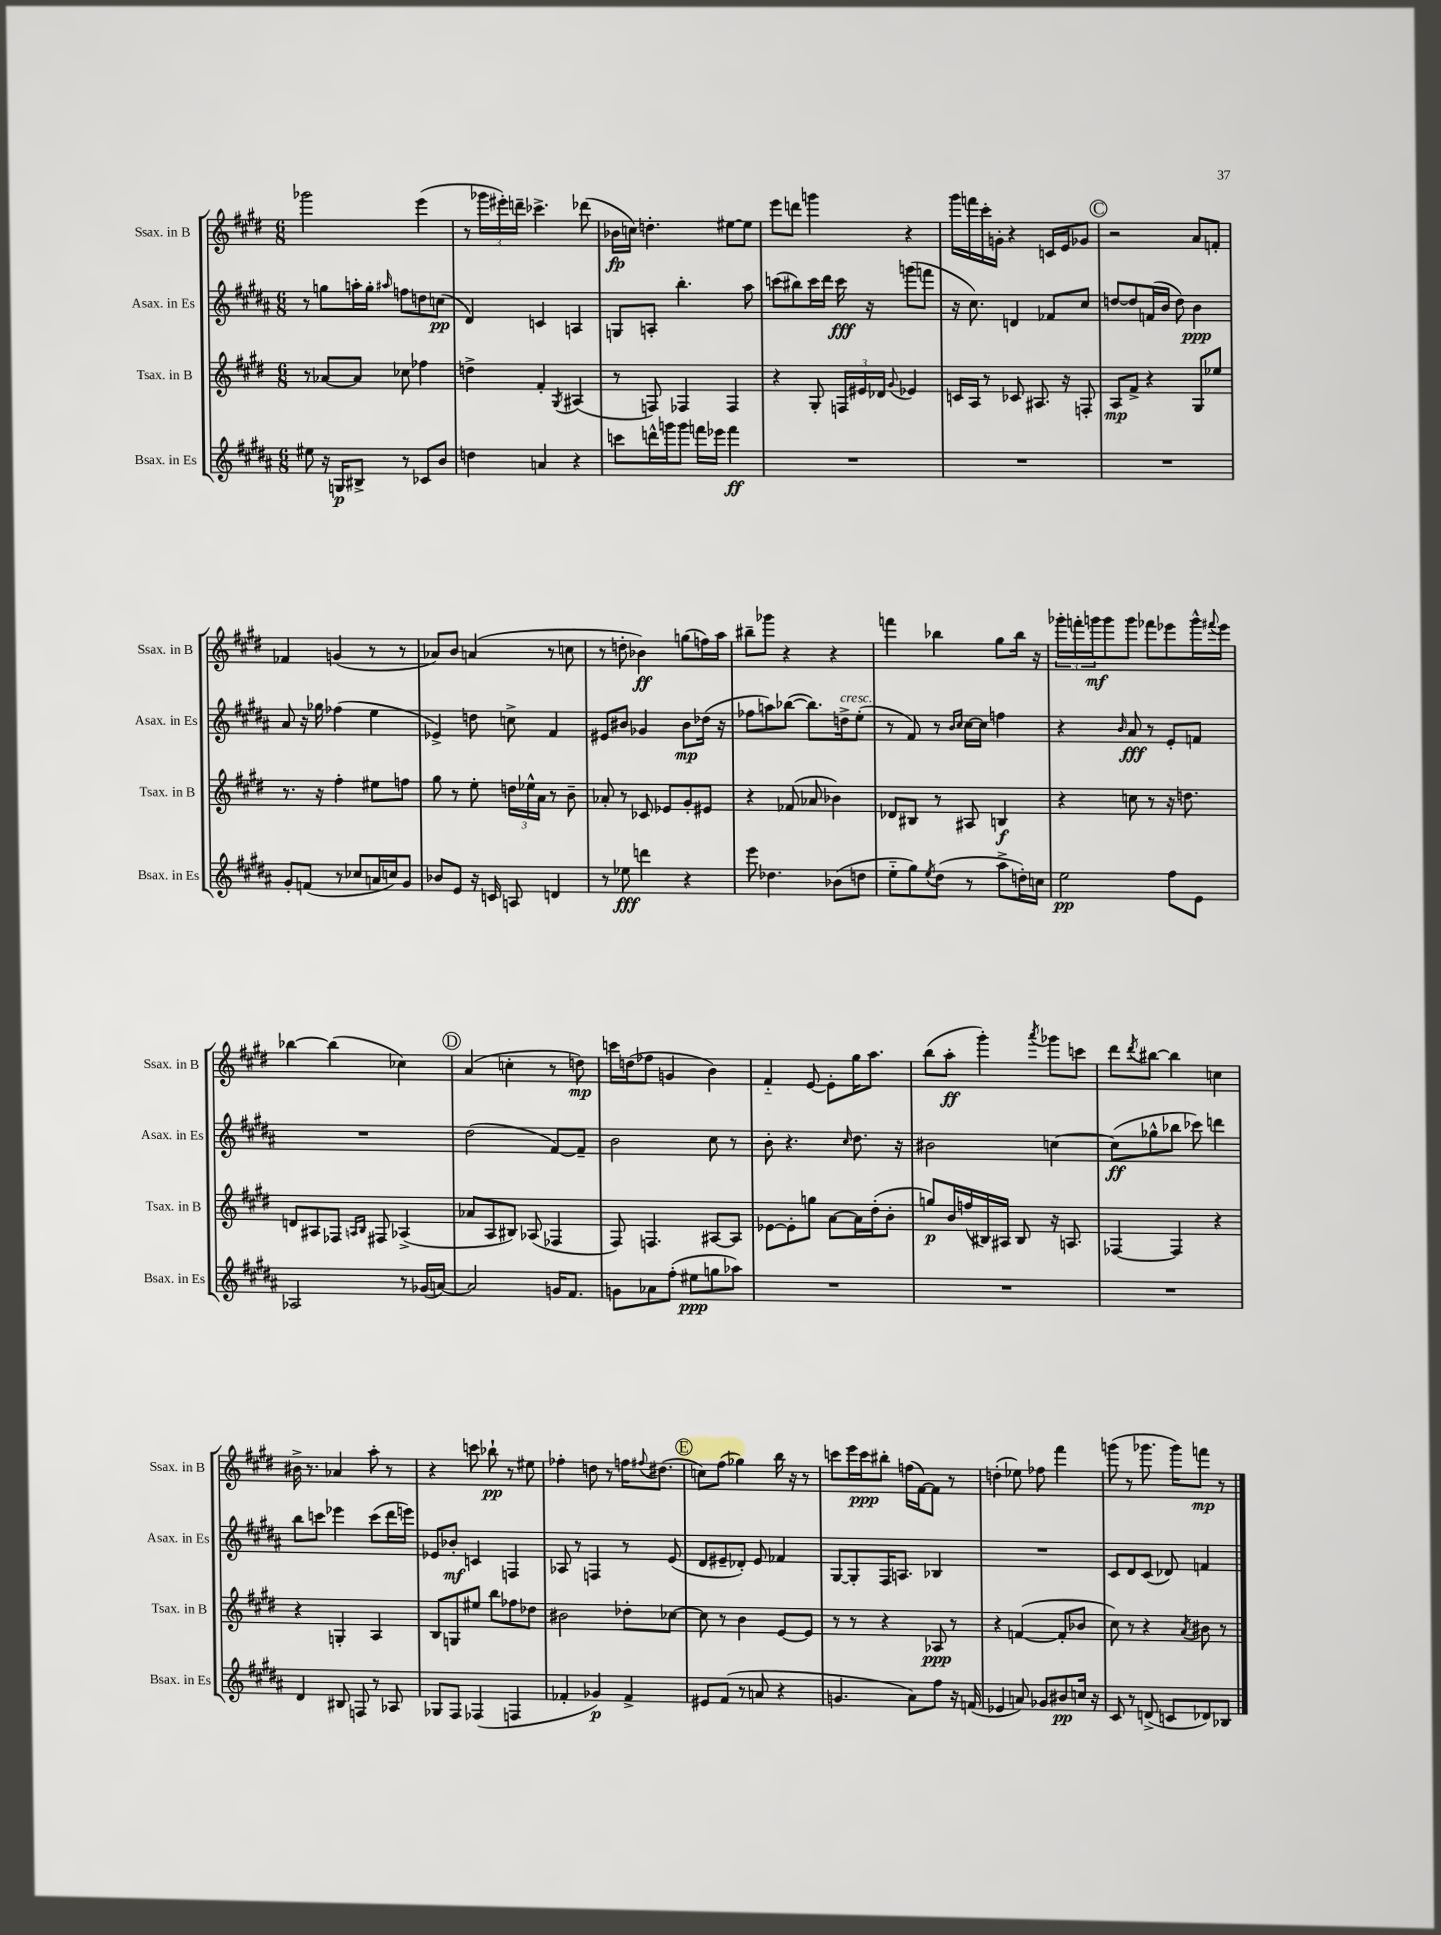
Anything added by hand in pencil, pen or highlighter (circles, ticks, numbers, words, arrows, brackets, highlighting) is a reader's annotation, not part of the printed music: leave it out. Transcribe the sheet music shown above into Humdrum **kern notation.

**kern	**dynam	**kern	**dynam	**kern	**dynam	**kern	**dynam
*part4	*part4	*part3	*part3	*part2	*part2	*part1	*part1
*staff4	*staff4	*staff3	*staff3	*staff2	*staff2	*staff1	*staff1
*I"Bsax. in Es	*	*I"Tsax. in B	*	*I"Asax. in Es	*	*I"Ssax. in B	*
*I'Bsax. in Es	*	*I'Tsax. in B	*	*I'Asax. in Es	*	*I'Ssax. in B	*
*clefG2	*	*clefG2	*	*clefG2	*	*clefG2	*
*k[f#c#g#d#a#]	*	*k[f#c#g#d#]	*	*k[f#c#g#d#a#]	*	*k[f#c#g#d#]	*
*M6/8	*	*M6/8	*	*M6/8	*	*M6/8	*
=90	=90	=90	=90	=90	=90	=90	=90
8ee#X\	.	8r	.	8r	.	2ggg-X\	.
16r	.	[8a-X/L	.	8ggn\L	.	.	.
16Gn/KL	p	.	.	.	.	.	.
8B#X^/J	.	8a-/J]	.	16aan'\L	.	.	.
.	.	.	.	16gg'\JJ	.	.	.
.	.	.	.	16qqaa#X/	.	.	.
8r	.	8cc-X\	.	8ffn\L	.	.	.
8c-X/L	.	4ff-X\	.	8ddn\	.	(4eee\	.
8b/J	.	.	.	(8ccn\J	pp	.	.
=91	=91	=91	=91	=91	=91	=91	=91
4ddn\	.	4ddn^\	.	4d#/)	.	8r	.
.	.	.	.	.	.	24ggg-X\LL	.
.	.	.	.	.	.	24eee#X'\)	.
.	.	.	.	.	.	24dddn~\JJ	.
4an/	.	4f#'/	.	4cn/	.	4.ccc-X^\	.
.	.	8qG#/	.	.	.	.	.
4r	.	(4A#X/	.	4An/	.	.	.
.	.	.	.	.	.	(8ddd-X\	.
=92	=92	=92	=92	=92	=92	=92	=92
8cccn\L	.	8r	.	8Gn/L	.	16b-X\LL	fp
.	.	.	.	.	.	16ccn\JJ)	.
16dddn^^\L	.	8Fn/)	.	8An'/J	.	4.ddn'\	.
16gggn\J	.	.	.	.	.	.	.
8ggg\J	.	4F-X/	.	4.bb'\	.	.	.
16fffn\LL	.	.	.	.	.	.	.
16eee-X\JJ	.	.	.	.	.	.	.
4fff\	ff	4F-/	.	.	.	[8ee#X\L	.
.	.	.	.	8aa#\	.	8ee#\J]	.
=93	=93	=93	=93	=93	=93	=93	=93
2.r	.	4r	.	(8cccn\L	.	8eee\L	.
.	.	.	.	8bb#X\)	.	8dddn\J	.
.	.	8G#'/	.	16ccc\L	.	4gggn\	.
.	.	.	.	16ddd#\JJ	.	.	.
.	.	24Fn/LL	.	16ccc\	fff	.	.
.	.	24e#X/	.	.	.	.	.
.	.	.	.	16r	.	.	.
.	.	24d-X/JJ	.	.	.	.	.
.	.	8qqg#/	.	.	.	.	.
.	.	4e-X/	.	(8gggn\L	.	4r	.
.	.	.	.	8fffn\J	.	.	.
=94	=94	=94	=94	=94	=94	=94	=94
2.r	.	16cn/LL	.	16r	.	16ggg#\LL	.
.	.	16A/JJ	.	8.cc#\)	.	16fffn\	.
.	.	8r	.	.	.	16ccc#'\	.
.	.	.	.	.	.	16gn'\JJ	.
.	.	8c-X/	.	4dn/	.	4r	.
.	.	8.A#X/	.	.	.	.	.
.	.	.	.	8f-X/L	.	16cn/LL	.
.	.	16r	.	.	.	16e/J	.
.	.	8Fn'/	.	8cc#/J	.	8g-X/J	.
!!LO:REH:place=s1:t=C
=95	=95	=95	=95	=95	=95	=95	=95
2.r	.	8A/L	mp	[8ddn/L	.	2r	.
.	.	8f#^/J	.	8dd/]	.	.	.
.	.	4r	.	(16fn/L	.	.	.
.	.	.	.	16b/JJ	.	.	.
.	.	.	.	8dd\)	.	.	.
.	.	8G#/L	.	4b\	ppp	8a/L	.
.	.	8ee-X/J	.	.	.	8fn'/J	.
!!LO:LB:g=z
=96	=96	=96	=96	=96	=96	=96	=96
8g#'/L	.	8.r	.	8a#/	.	4f-X/	.
(8fn/J	.	.	.	16r	.	.	.
.	.	16r	.	16gg-X\	.	.	.
8r	.	4ff#'\	.	(4ff-X\	.	(4gn/	.
8cc-X/L	.	.	.	.	.	.	.
16an/L	.	8ee#X\L	.	4ee\	.	8r	.
16ccn/J)	.	.	.	.	.	.	.
8g#/J	.	8ffn\J	.	.	.	8r	.
=97	=97	=97	=97	=97	=97	=97	=97
8b-X/L	.	8gg#\	.	4e-X^/)	.	8a-X/L)	.
8e/J	.	8r	.	.	.	8b/J	.
16r	.	8ee'\	.	8ddn\	.	(4an/	.
16cn/	.	.	.	.	.	.	.
8An/	.	24ddn\LL	.	8ccn^\	.	.	.
.	.	24ee-X^^\	.	.	.	.	.
.	.	24a\JJ	.	.	.	.	.
4dn/	.	8r	.	4f#/	.	8r	.
.	.	8b~\	.	.	.	8ccn\	.
=98	=98	=98	=98	=98	=98	=98	=98
8r	.	8a-X'/	.	8e#X/L	.	8r	.
8ee-X\	fff	8r	.	8b#X/J	.	8ddn'\	.
4dddn\	.	8c-X/	.	4g-X/	.	4b-X\)	ff
.	.	8e-X/L	.	.	.	.	.
4r	.	8g#'/	.	8b#\L	mp	(8ggn\L	.
.	.	8e#X/J	.	(16dd-X\Jk	.	16ffn\L)	.
.	.	.	.	16r	.	16aa\JJ	.
=99	=99	=99	=99	=99	=99	=99	=99
8eee\	.	4r	.	8ff-X\L	.	8bb#X~\L	.
4.dd-X\	.	.	.	8aan\)	.	8ggg-X\J	.
.	.	(8f-X/	.	([8bb-X\J	.	4r	.
.	.	8a-X/	.	8.bb-\L])	.	.	.
(8b-X\L	.	4b-X\)	.	.	.	4r	.
!	!	!	!	!LO:TX:a:i:t=cresc.	!	!	!
.	.	.	.	16ddn^\k	.	.	.
8ddn\J	.	.	.	(8ee'\J	.	.	.
=100	=100	=100	=100	=100	=100	=100	=100
8ee\L	.	8d-X/L	.	8r	.	4fffn\	.
8gg#\)	.	8B#X/J	.	8f#/)	.	.	.
8qee/	.	.	.	.	.	.	.
(8dd#\J	.	8r	.	8r	.	4bb-X\	.
.	.	.	.	16qqb/LL	.	.	.
.	.	.	.	16qqcc#/JJ	.	.	.
8r	.	8A#X/	.	[16cc#\LL	.	.	.
.	.	.	.	16cc#\JJ]	.	.	.
8aa#^\L	.	4Bn/	f	4ffn\	.	8gg#\L	.
16ddn'\L)	.	.	.	.	.	16bb-\Jk	.
16ccn\JJ	.	.	.	.	.	16r	.
=101	=101	=101	=101	=101	=101	=101	=101
2ee\	pp	4r	.	4r	.	24ggg-X'\LL	.
.	.	.	.	.	.	24fffn'\	.
.	.	.	.	.	.	24gggn\J	mf
.	.	.	.	.	.	8ggg\	.
.	.	.	.	16qqb/	.	.	.
.	.	8ccn\	.	8a#/	fff	8ggg\J	.
.	.	8r	.	8r	.	8fff-X\L	.
8ff#\L	.	16r	.	8e'/L	.	8eee-X\	.
.	.	8.ddn\	.	.	.	.	.
8e\J	.	.	.	8fn/J	.	16ggg^^\L	.
.	.	.	.	.	.	8qqfff#X/	.
.	.	.	.	.	.	16eee-\JJ	.
!!LO:LB:g=z
=102	=102	=102	=102	=102	=102	=102	=102
2A-X/	.	8dn/L	.	2.r	.	[4bb-X\	.
.	.	8A#X/	.	.	.	.	.
.	.	8F-X/J	.	.	.	(4bb-\]	.
.	.	16qqAn/LL	.	.	.	.	.
.	.	16qqB/JJ	.	.	.	.	.
.	.	8F#X/	.	.	.	.	.
8r	.	(4A-X^/	.	.	.	4cc-X\)	.
(16g-X/LL	.	.	.	.	.	.	.
[16an/JJ)	.	.	.	.	.	.	.
!!LO:REH:place=s1:t=D
=103	=103	=103	=103	=103	=103	=103	=103
2a/]	.	8a-X/L	.	(2dd#\	.	(4a/	.
.	.	8A/	.	.	.	.	.
.	.	8B#X/J)	.	.	.	4ccn'\	.
.	.	(8A-X/	.	.	.	.	.
16gn/KL	.	4F-X/	.	[8f#/L)	.	8r	.
8.f#/J	.	.	.	.	.	.	.
.	.	.	.	8f#~/J]	.	8ddn\)	mp
=104	=104	=104	=104	=104	=104	=104	=104
8gn\L	.	8F#/)	.	2b\	.	16cccn\LL	.
.	.	.	.	.	.	(16ddn\J	.
8a-X\	.	4.Fn/	.	.	.	8ff-X\J	.
(8ff#'\J	.	.	.	.	.	4gn/	.
8ee#X\L	ppp	.	.	.	.	.	.
8ggn\	.	[8A#X/L	.	8cc#\	.	4b\)	.
8aa-X\J)	.	8A#/J]	.	8r	.	.	.
=105	=105	=105	=105	=105	=105	=105	=105
2.r	.	[8e-X\L	.	8b'\	.	4f#/	.
.	.	8e-'\]	.	4.r	.	.	.
.	.	8ggn\J	.	.	.	[8e/	.
.	.	[8a\L	.	.	.	8e'\L]	.
.	.	.	.	16qqcc#/	.	.	.
.	.	16a\L]	.	8.dd#\	.	16gg#\K	.
.	.	(16dd#'\J	.	.	.	8.aa\J	.
.	.	8b'\J	.	.	.	.	.
.	.	.	.	16r	.	.	.
=106	=106	=106	=106	=106	=106	=106	=106
2.r	.	8ggn/L)	p	2b#X\	.	(8bb\L	.
.	.	16b/L	.	.	.	8aa'\J	ff
.	.	(16ffn/	.	.	.	.	.
.	.	16B#X/)	.	.	.	4ggg#'\)	.
.	.	16A#X/JJ	.	.	.	.	.
.	.	8B#/	.	.	.	.	.
.	.	.	.	.	.	8qaaa/	.
.	.	16r	.	[4ccn\	.	8ggg-X\L	.
.	.	8.An/	.	.	.	.	.
.	.	.	.	.	.	8cccn\J	.
=107	=107	=107	=107	=107	=107	=107	=107
2.r	.	[4F-X/	.	(8cc\L]	ff	8ddd#\L	.
.	.	.	.	.	.	8qddd#/	.
.	.	.	.	8gg-X^^\	.	[8bb#X\J	.
.	.	4F-/]	.	8bb-X\J	.	4bb#\]	.
.	.	.	.	8ccc-X\)	.	.	.
.	.	4r	.	4dddn\	.	4ccn\	.
!!LO:LB:g=z
=108	=108	=108	=108	=108	=108	=108	=108
4d#/	.	4r	.	8bb\L	.	16b#X^\	.
.	.	.	.	.	.	8.r	.
.	.	.	.	8cccn\J	.	.	.
8B#X/	.	4Gn'/	.	4eee-X\	.	4a-X/	.
8Fn/	.	.	.	.	.	.	.
8r	.	4A/	.	(8ccc\L	.	8aa'\	.
8A-X/	.	.	.	16ddd#\L	.	8r	.
.	.	.	.	16eeen\JJ)	.	.	.
=109	=109	=109	=109	=109	=109	=109	=109
8G-X/L	.	8B/L	.	8e-X/L	.	4r	.
8F#/J	.	8Gn/	.	8b-X'/J	mf	.	.
(4F-X/	.	8ee#X/J	.	4cn/	.	8cccn\	.
.	.	8bb\L	.	.	.	8bb-X`\	pp
4Fn/	.	8ff-X\	.	4Fn/	.	8r	.
.	.	8dd-X\J	.	.	.	8ee#X\	.
=110	=110	=110	=110	=110	=110	=110	=110
4f-X'/	.	2b#X\	.	8A-X/	.	4ff-X'\	.
.	.	.	.	8r	.	.	.
4g-X/)	p	.	.	4Fn/	.	8ddn\	.
.	.	.	.	.	.	8r	.
4f-^/	.	8dd-X'\L	.	8r	.	16ffn\KL	.
.	.	.	.	.	.	8qqff#X/	.
.	.	.	.	.	.	(8.dd#X\J	.
.	.	[8cc-X\J	.	(8e/	.	.	.
!!LO:REH:place=s1:t=E
=111	=111	=111	=111	=111	=111	=111	=111
8e#X/L	.	8cc-\]	.	8d#/L	.	8ccn\L)	.
(8f#/J	.	8r	.	8e#X~/	.	(8ff#\J	.
8r	.	4b\	.	8d-X'/J)	.	4gg-X\)	.
8an/	.	.	.	8e#/	.	.	.
4r	.	[8e/L	.	4f-X/	.	16bb\	.
.	.	.	.	.	.	16r	.
.	.	8e/J]	.	.	.	8r	.
=112	=112	=112	=112	=112	=112	=112	=112
4.gn/	.	8r	.	[8G#/L	.	8cccn\L	.
.	.	8r	.	8G#'/]	.	16eee\L	.
.	.	.	.	.	.	16ccc\J	ppp
.	.	4r	.	16F#/K	.	8bb#X'\J	.
.	.	.	.	8.An/J	.	.	.
8a#\L)	.	.	.	.	.	(16ffn\LL	.
.	.	.	.	.	.	[16f#\J)	.
8ff#\J	.	8A-X/	ppp	4B-X/	.	8f#\J]	.
16r	.	8r	.	.	.	8r	.
(16fn/	.	.	.	.	.	.	.
=113	=113	=113	=113	=113	=113	=113	=113
4e-X/	.	4r	.	2.r	.	(4ddn'\	.
8an/)	.	([4fn/	.	.	.	8ee-X\)	.
8g-X/L	.	.	.	.	.	8ff-X\	.
8b#X/	pp	8f'/L]	.	.	.	4fff#\	.
16ccn/Jk	.	8b-X/J	.	.	.	.	.
16r	.	.	.	.	.	.	.
=114	=114	=114	=114	=114	=114	=114	=114
8c#/	.	8cc#\)	.	8c#/L	.	(8gggn\	.
8r	.	8r	.	8d#/	.	8r	.
(8dn^/	.	4r	.	(8c#/J	.	8.ggg-X\	.
8cn/L	.	.	.	8d-X/)	.	.	.
.	.	.	.	.	.	16ggg-\KL)	.
.	.	8qa/	.	.	.	.	.
8d-X/)	.	8b#X\	.	4fn/	.	8fffn\J	mp
8B-X/J	.	8r	.	.	.	8r	.
==	==	==	==	==	==	==	==
*-	*-	*-	*-	*-	*-	*-	*-
